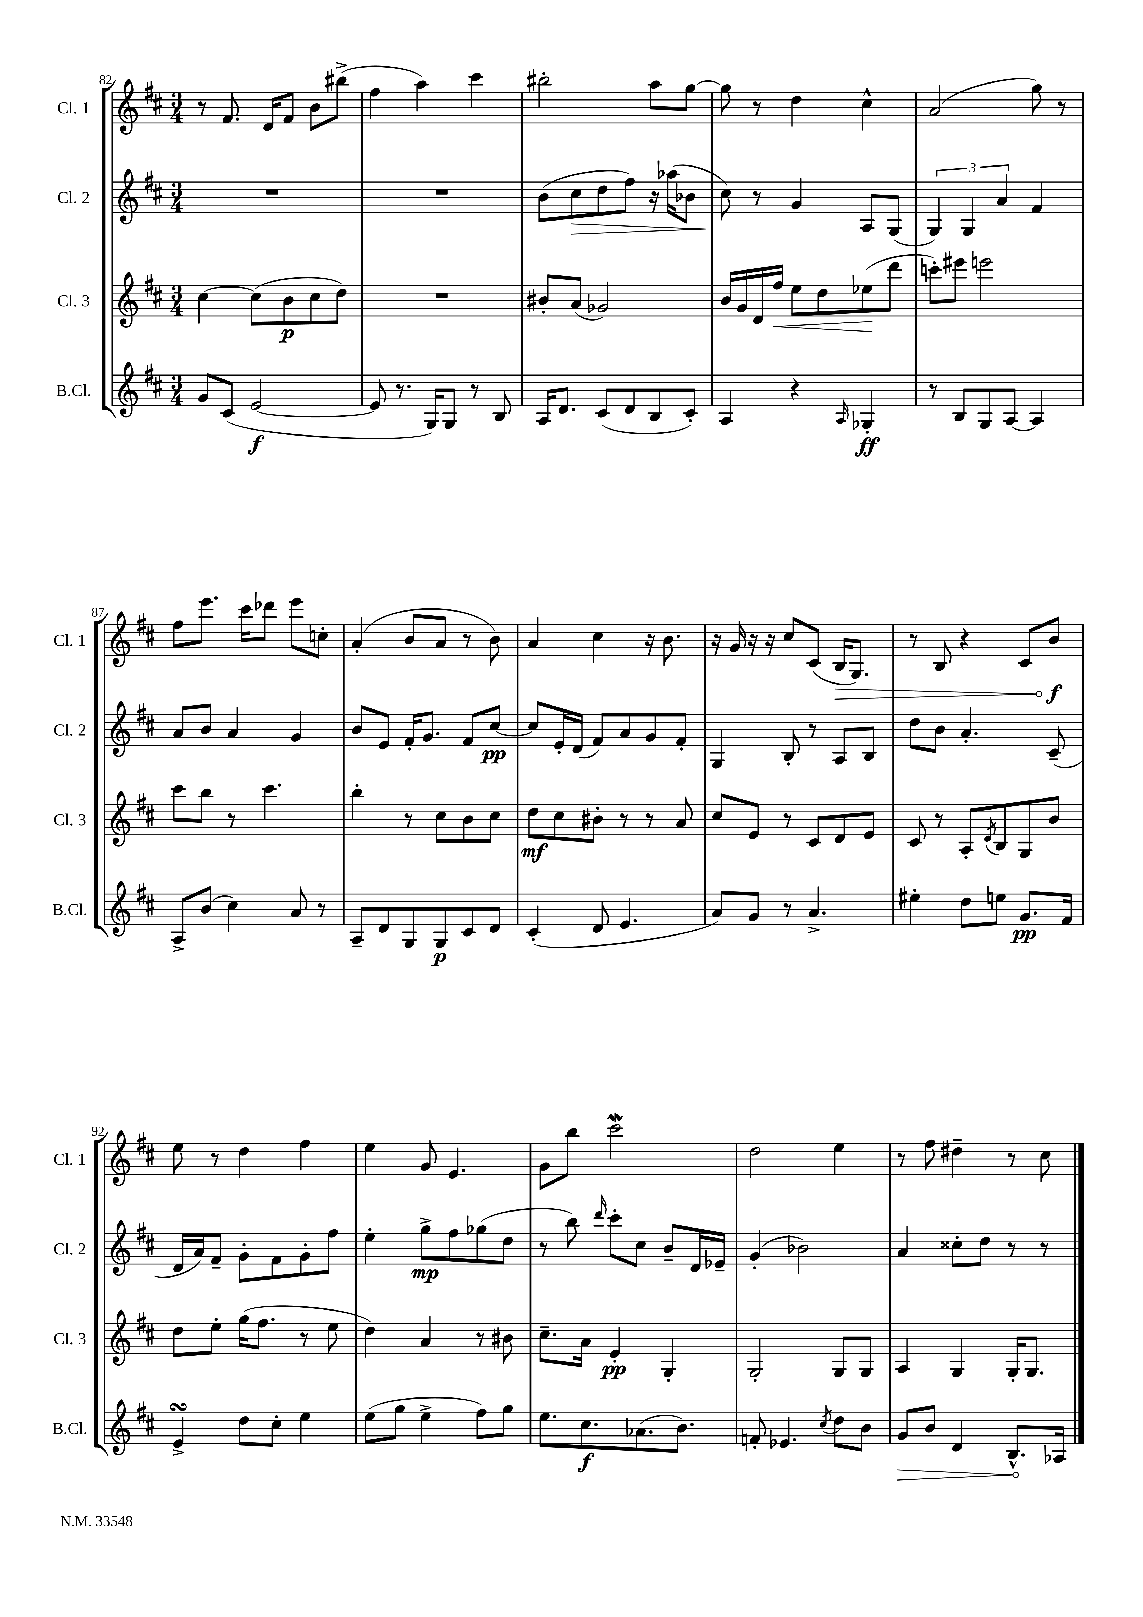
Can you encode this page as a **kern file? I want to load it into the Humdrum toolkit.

**kern	**dynam	**kern	**dynam	**kern	**dynam	**kern	**dynam
*part4	*part4	*part3	*part3	*part2	*part2	*part1	*part1
*staff4	*staff4	*staff3	*staff3	*staff2	*staff2	*staff1	*staff1
*I"B.Cl.	*	*I"Cl. 3	*	*I"Cl. 2	*	*I"Cl. 1	*
*I'B.Cl.	*	*I'Cl. 3	*	*I'Cl. 2	*	*I'Cl. 1	*
*clefG2	*	*clefG2	*	*clefG2	*	*clefG2	*
*k[f#c#]	*	*k[f#c#]	*	*k[f#c#]	*	*k[f#c#]	*
*M3/4	*	*M3/4	*	*M3/4	*	*M3/4	*
=82	=82	=82	=82	=82	=82	=82	=82
8g/L	.	[4cc#\	.	2.r	.	8r	.
(8c#/J	.	.	.	.	.	8.f#/	.
[2e/	f	(8cc#\L]	.	.	.	.	.
.	.	.	.	.	.	16d/KL	.
.	.	8b\	p	.	.	8f#/J	.
.	.	8cc#\	.	.	.	8b\L	.
.	.	8dd\J)	.	.	.	(8bb#X^\J	.
=83	=83	=83	=83	=83	=83	=83	=83
8e/]	.	2.r	.	2.r	.	4ff#\	.
8.r	.	.	.	.	.	.	.
.	.	.	.	.	.	4aa\)	.
16G/KL)	.	.	.	.	.	.	.
8G/J	.	.	.	.	.	.	.
8r	.	.	.	.	.	4ccc#\	.
8B/	.	.	.	.	.	.	.
=84	=84	=84	=84	=84	=84	=84	=84
16A/KL	.	8b#X'/L	.	(8b\L	.	2bb#X'\	.
8.d/J	.	.	.	.	.	.	.
!	!	!	!	!	!LO:HP:b	!	!
.	.	(8a/J	.	8cc#\	>	.	.
(8c#/L	.	2g-X/)	.	8dd\	.	.	.
8d/	.	.	.	8ff#\J)	.	.	.
8B/	.	.	.	16r	.	8aa\L	.
.	.	.	.	(16aa-X\KL	.	.	.
8c#'/J)	.	.	.	8b-X\J	.	[8gg\J	.
=85	=85	=85	=85	=85	=85	=85	=85
4A/	.	16b/LL	.	8cc#\)	.	8gg\]	.
.	.	16g/	.	.	.	.	.
.	.	16d/	.	8r	]	8r	.
!	!	!	!LO:HP:b	!	!	!	!
.	.	16ff#/JJ	<	.	.	.	.
4r	.	8ee\L	.	4g/	.	4dd\	.
.	.	8dd\	.	.	.	.	.
16qqA/	.	.	.	.	.	.	.
4G-X'/	ff	(8ee-X\	.	8A/L	.	4cc#^^\	.
.	.	8ddd\J	[	(8G/J	.	.	.
=86	=86	=86	=86	=86	=86	=86	=86
8r	.	8cccn'\L)	.	6G/)	.	(2a/	.
8B/L	.	8eee#X\J	.	.	.	.	.
.	.	.	.	6G/	.	.	.
8G/	.	2eeen\	.	.	.	.	.
.	.	.	.	6a/	.	.	.
[8A/J	.	.	.	.	.	.	.
4A/]	.	.	.	4f#/	.	8gg\)	.
.	.	.	.	.	.	8r	.
!!LO:LB:g=z
=87	=87	=87	=87	=87	=87	=87	=87
8A^/L	.	8ccc#\L	.	8a/L	.	8ff#\L	.
(8b/J	.	8bb\J	.	8b/J	.	8.eee\J	.
4cc#\)	.	8r	.	4a/	.	.	.
.	.	.	.	.	.	16ccc#\KL	.
.	.	4.ccc#\	.	.	.	8ddd-X\J	.
8a/	.	.	.	4g/	.	8eee\L	.
8r	.	.	.	.	.	8ccn'\J	.
=88	=88	=88	=88	=88	=88	=88	=88
8A~/L	.	4bb'\	.	8b/L	.	(4a'/	.
8d/	.	.	.	8e/J	.	.	.
8G/	.	8r	.	16f#'/KL	.	8b/L	.
.	.	.	.	8.g/J	.	.	.
8G/	p	8cc#\L	.	.	.	8a/J	.
8c#/	.	8b\	.	8f#/L	.	8r	.
8d/J	.	8cc#\J	.	[8cc#/J	pp	8b\)	.
=89	=89	=89	=89	=89	=89	=89	=89
(4c#'/	.	8dd\L	mf	8cc#/L]	.	4a/	.
.	.	8cc#\	.	16e'/L	.	.	.
.	.	.	.	(16d/JJ	.	.	.
8d/	.	8b#X'\J	.	8f#/L)	.	4cc#\	.
4.e/	.	8r	.	8a/	.	.	.
.	.	8r	.	8g/	.	16r	.
.	.	.	.	.	.	8.b\	.
.	.	8a/	.	8f#'/J	.	.	.
=90	=90	=90	=90	=90	=90	=90	=90
8a/L)	.	8cc#/L	.	4G/	.	16r	.
.	.	.	.	.	.	16g/	.
8g/J	.	8e/J	.	.	.	16r	.
.	.	.	.	.	.	16r	.
8r	.	8r	.	8B'/	.	8cc#/L	.
4.a^/	.	8c#/L	.	8r	.	(8c#/J	.
!	!	!	!	!	!	!	!LO:HP:b
.	.	8d/	.	8A/L	.	16B/KL	>
.	.	.	.	.	.	8.G/J)	.
.	.	8e/J	.	8B/J	.	.	.
=91	=91	=91	=91	=91	=91	=91	=91
4ee#X'\	.	8c#/	.	8dd\L	.	8r	.
.	.	8r	.	8b\J	.	8B/	.
8dd\L	.	8A'/L	.	4.a'/	.	4r	.
.	.	8qd/	.	.	.	.	.
8een\J	.	8B/	.	.	.	.	.
8.g/L	pp	8G/	.	.	.	8c#/L	.
.	.	8b/J	.	(8c#~/	.	8b/J	f
16f#/Jk	.	.	.	.	.	.	.
.	.	.	.	.	.	.	]
!!LO:LB:g=z
=92	=92	=92	=92	=92	=92	=92	=92
4esSSS^/	.	8dd\L	.	16d/LL	.	8ee\	.
.	.	.	.	16a/J)	.	.	.
.	.	8ee'\J	.	8f#~/J	.	8r	.
8dd\L	.	(16gg\KL	.	8g'\L	.	4dd\	.
.	.	8.ff#\J	.	.	.	.	.
8cc#'\J	.	.	.	8f#\	.	.	.
4ee\	.	8r	.	8g'\	.	4ff#\	.
.	.	8ee\	.	8ff#\J	.	.	.
=93	=93	=93	=93	=93	=93	=93	=93
(8ee\L	.	4dd\)	.	4ee'\	.	4ee\	.
8gg\J	.	.	.	.	.	.	.
4ee^\	.	4a/	.	8gg^\L	mp	8g/	.
.	.	.	.	8ff#\	.	4.e/	.
8ff#\L)	.	8r	.	(8gg-X\	.	.	.
8gg\J	.	8b#X\	.	8dd\J	.	.	.
=94	=94	=94	=94	=94	=94	=94	=94
8.ee\L	.	8.cc#~\L	.	8r	.	8g\L	.
.	.	.	.	8bb\)	.	8bb\J	.
8.cc#\	f	16a\Jk	.	.	.	.	.
.	.	.	.	16qqddd/	.	.	.
.	.	4e'/	pp	8ccc#'\L	.	2ccc#W\	.
(8.a-X\	.	.	.	8cc#\J	.	.	.
.	.	4G'/	.	8b~/L	.	.	.
8.b\J)	.	.	.	.	.	.	.
.	.	.	.	16d/L	.	.	.
.	.	.	.	16e-X~/JJ	.	.	.
=95	=95	=95	=95	=95	=95	=95	=95
8fn'/	.	2G'/	.	(4g'/	.	2dd\	.
4.e-X/	.	.	.	.	.	.	.
.	.	.	.	2b-X\)	.	.	.
8qcc#/	.	.	.	.	.	.	.
8dd\L	.	8G/L	.	.	.	4ee\	.
8b\J	.	8G/J	.	.	.	.	.
=96	=96	=96	=96	=96	=96	=96	=96
!	!LO:HP:b	!	!	!	!	!	!
8g/L	>	4A/	.	4a/	.	8r	.
8b/J	.	.	.	.	.	8ff#\	.
4d/	.	4G/	.	8cc##X'\L	.	4dd#X~\	.
.	.	.	.	8dd\J	.	.	.
8.B^^/L	.	16G'/KL	.	8r	.	8r	.
.	.	8.G/J	.	.	.	.	.
.	.	.	.	8r	.	8cc#\	.
16A-X/Jk	]	.	.	.	.	.	.
==	==	==	==	==	==	==	==
*-	*-	*-	*-	*-	*-	*-	*-
